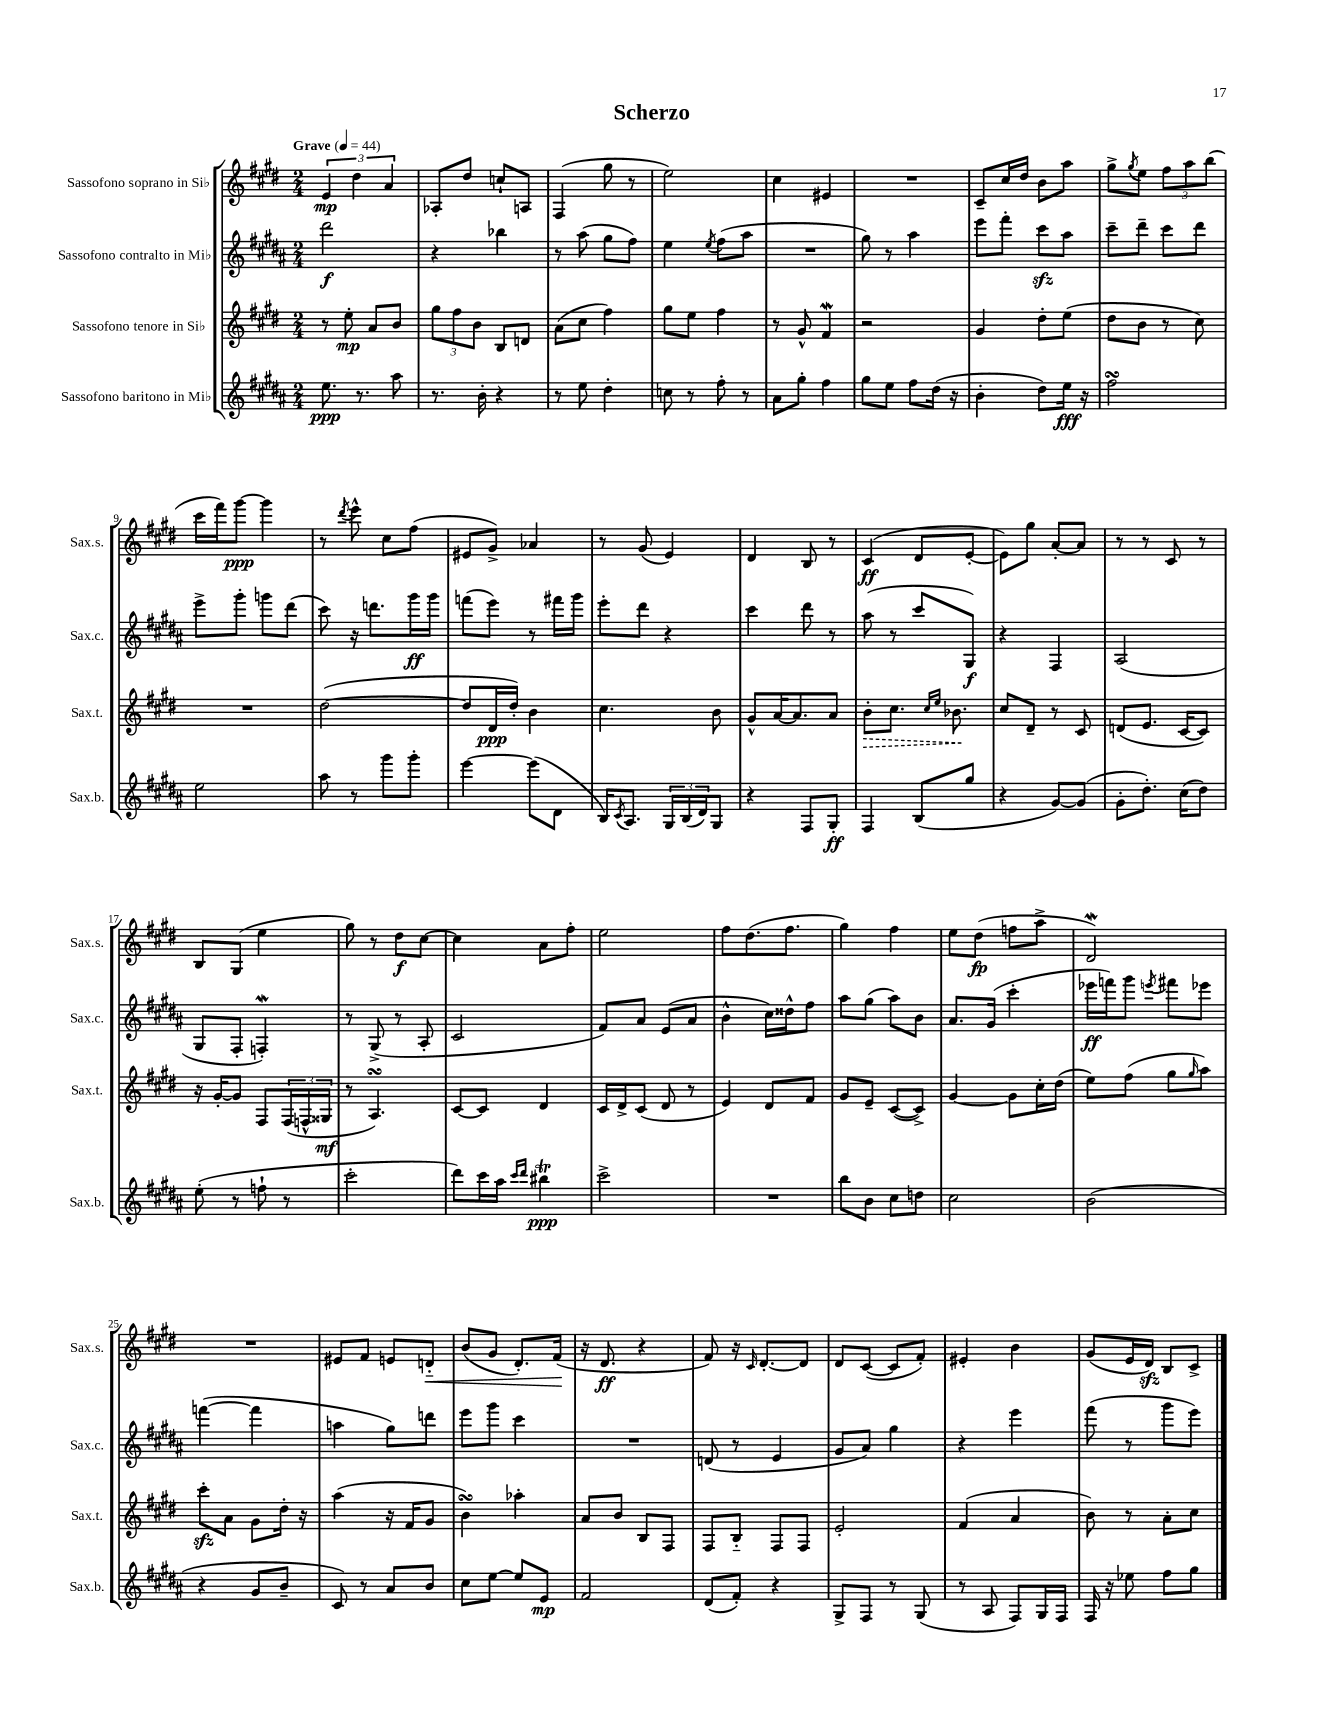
\header { title = "Scherzo" }
<<
\new StaffGroup <<
\new Staff = "s0" \with { instrumentName = "Sassofono soprano in Sib" shortInstrumentName = "Sax.s." } {
    \clef treble \key e \major \numericTimeSignature \time 2/4 \tempo "Grave" 4 = 44
    \tuplet 3/2 { e'4\mp dis''4 a'4 } |
    aes8-. dis''8 c''8-! a8 |
    fis4( gis''8 r8 |
    e''2) |
    cis''4 eis'4 |
    R2 |
    cis'8-- cis''16 dis''16 b'8 a''8 |
    gis''8-> \acciaccatura { gis''8 } e''8 \tuplet 3/2 { fis''8 a''8 b''8( } |
    cis'''16 fis'''16) gis'''8~\ppp gis'''4 |
    r8 \acciaccatura { dis'''8 } e'''8-^ cis''8 fis''8( |
    eis'8 gis'8->) aes'4 |
    r8 gis'8( e'4) |
    dis'4 b8 r8 |
    cis'4\ff( dis'8 e'8~-. |
    e'8) gis''8 a'8~-. a'8 |
    r8 r8 cis'8 r8 |
    b8 gis8( e''4 |
    gis''8) r8 dis''8\f cis''8~ |
    cis''4 a'8 fis''8-. |
    e''2 |
    fis''8 dis''8.( fis''8. |
    gis''4) fis''4 |
    e''8 dis''8\fp( f''8 a''8-> |
    dis'2\mordent) |
    R2 |
    eis'8 fis'8 e'8 d'8-_\< |
    b'8( gis'8 dis'8.-.) fis'16\!( |
    r16 dis'8.\ff r4 |
    fis'8) r16 \grace { cis'16 } dis'8.~-. dis'8 |
    dis'8 cis'8~( cis'8 fis'8-.) |
    eis'4-. b'4 |
    gis'8( e'16 dis'16\sfz) b8 cis'8-> \bar "|." |
}
\new Staff = "s1" \with { instrumentName = "Sassofono contralto in Mib" shortInstrumentName = "Sax.c." } {
    \clef treble \key b \major \numericTimeSignature \time 2/4
    dis'''2\f |
    r4 bes''4 |
    r8 ais''8( gis''8 fis''8) |
    e''4 \acciaccatura { e''8 } fis''8( ais''8 |
    R2 |
    gis''8) r8 ais''4 |
    e'''8 fis'''8-. cis'''8\sfz ais''8 |
    cis'''8-- dis'''8-- cis'''8 dis'''8 |
    e'''8-> gis'''8-. g'''8 dis'''8( |
    cis'''8) r16 d'''8. gis'''16\ff gis'''16 |
    f'''8( e'''8) r8 fis'''16 gis'''16 |
    e'''8-. dis'''8 r4 |
    cis'''4 dis'''8 r8 |
    ais''8( r8 cis'''8 gis8\f) |
    r4 fis4 |
    ais2( |
    gis8 fis8-. f4-.\mordent) |
    r8 gis8->( r8 ais8-. |
    cis'2 |
    fis'8) ais'8 e'8( ais'8 |
    b'4-^ cis''16) disis''16-^ fis''8 |
    ais''8 gis''8( ais''8) b'8 |
    ais'8. gis'16( cis'''4-. |
    ees'''16\ff f'''16) gis'''8 \acciaccatura { e'''8 } fis'''8 ees'''8 |
    f'''4~( f'''4 |
    a''4 gis''8) d'''8 |
    e'''8 gis'''8 cis'''4 |
    R2 |
    d'8( r8 e'4 |
    gis'8 ais'8) gis''4 |
    r4 e'''4 |
    fis'''8( r8 gis'''8 e'''8) \bar "|." |
}
\new Staff = "s2" \with { instrumentName = "Sassofono tenore in Sib" shortInstrumentName = "Sax.t." } {
    \clef treble \key e \major \numericTimeSignature \time 2/4
    r8 e''8-.\mp a'8 b'8 |
    \tuplet 3/2 { gis''8 fis''8 b'8 } b8 d'8 |
    a'8( cis''8 fis''4) |
    gis''8 e''8 fis''4 |
    r8 gis'8-^ fis'4\mordent |
    r2 |
    gis'4 dis''8-. e''8( |
    dis''8 b'8 r8 cis''8) |
    R2 |
    dis''2~( |
    dis''8 dis'16\ppp dis''16-.) b'4 |
    cis''4. b'8 |
    gis'8-^ a'16~ a'8. a'8 |
    \once \override Hairpin.style = #'dashed-line b'8-.\> cis''8. \grace { cis''16 e''16 } bes'8.\! |
    cis''8 dis'8-- r8 cis'8 |
    d'8( e'8. cis'16~ cis'8) |
    r16 gis'16~-. gis'8 fis8 \tuplet 3/2 { fis16( f16-^ gisis16\mf } |
    r8 a4.\turn) |
    cis'8~ cis'8 dis'4 |
    cis'16 dis'16-> cis'8( dis'8 r8 |
    e'4) dis'8 fis'8 |
    gis'8 e'8-- cis'8~( cis'8->) |
    gis'4~ gis'8 cis''16-. dis''16( |
    e''8) fis''8( gis''8 \grace { gis''16 } a''8) |
    cis'''8-.\sfz a'8 gis'8 dis''16-. r16 |
    a''4( r16 fis'16 gis'8 |
    b'4\turn) aes''4-. |
    a'8 b'8 b8 fis8 |
    fis8 b8-_ fis8 fis8 |
    e'2-. |
    fis'4( a'4 |
    b'8) r8 a'8-. cis''8 \bar "|." |
}
\new Staff = "s3" \with { instrumentName = "Sassofono baritono in Mib" shortInstrumentName = "Sax.b." } {
    \clef treble \key b \major \numericTimeSignature \time 2/4
    e''8.\ppp r8. ais''8 |
    r8. b'16-. r4 |
    r8 e''8 dis''4-. |
    c''8 r8 fis''8-. r8 |
    ais'8 gis''8-. fis''4 |
    gis''8 e''8 fis''8 dis''16( r16 |
    b'4-. dis''8) e''16\fff r16 |
    fis''2\turn |
    e''2 |
    ais''8 r8 gis'''8 gis'''8-. |
    e'''4~ e'''8( dis'8 |
    b16) \acciaccatura { cis'8 } ais8. \tuplet 3/2 { gis16 b16( dis'16) } gis8 |
    r4 fis8 gis8-.\ff |
    fis4 b8( gis''8 |
    r4 gis'8~) gis'8( |
    gis'8-. dis''8.-.) cis''16( dis''8) |
    e''8-.( r8 f''8-! r8 |
    cis'''2-. |
    dis'''8) cis'''16 ais''16 \grace { cis'''16 dis'''16 } bis''4\trill\ppp |
    cis'''2-> |
    R2 |
    b''8 b'8 cis''8 d''8 |
    cis''2 |
    b'2( |
    r4 gis'8 b'8-- |
    cis'8) r8 ais'8 b'8 |
    cis''8 e''8~ e''8 e'8\mp |
    fis'2 |
    dis'8( fis'8-.) r4 |
    gis8-> fis8 r8 gis8( |
    r8 ais8 fis8) gis16 fis16 |
    fis16 r16 ees''8 fis''8 gis''8 \bar "|." |
}
>>
>>
